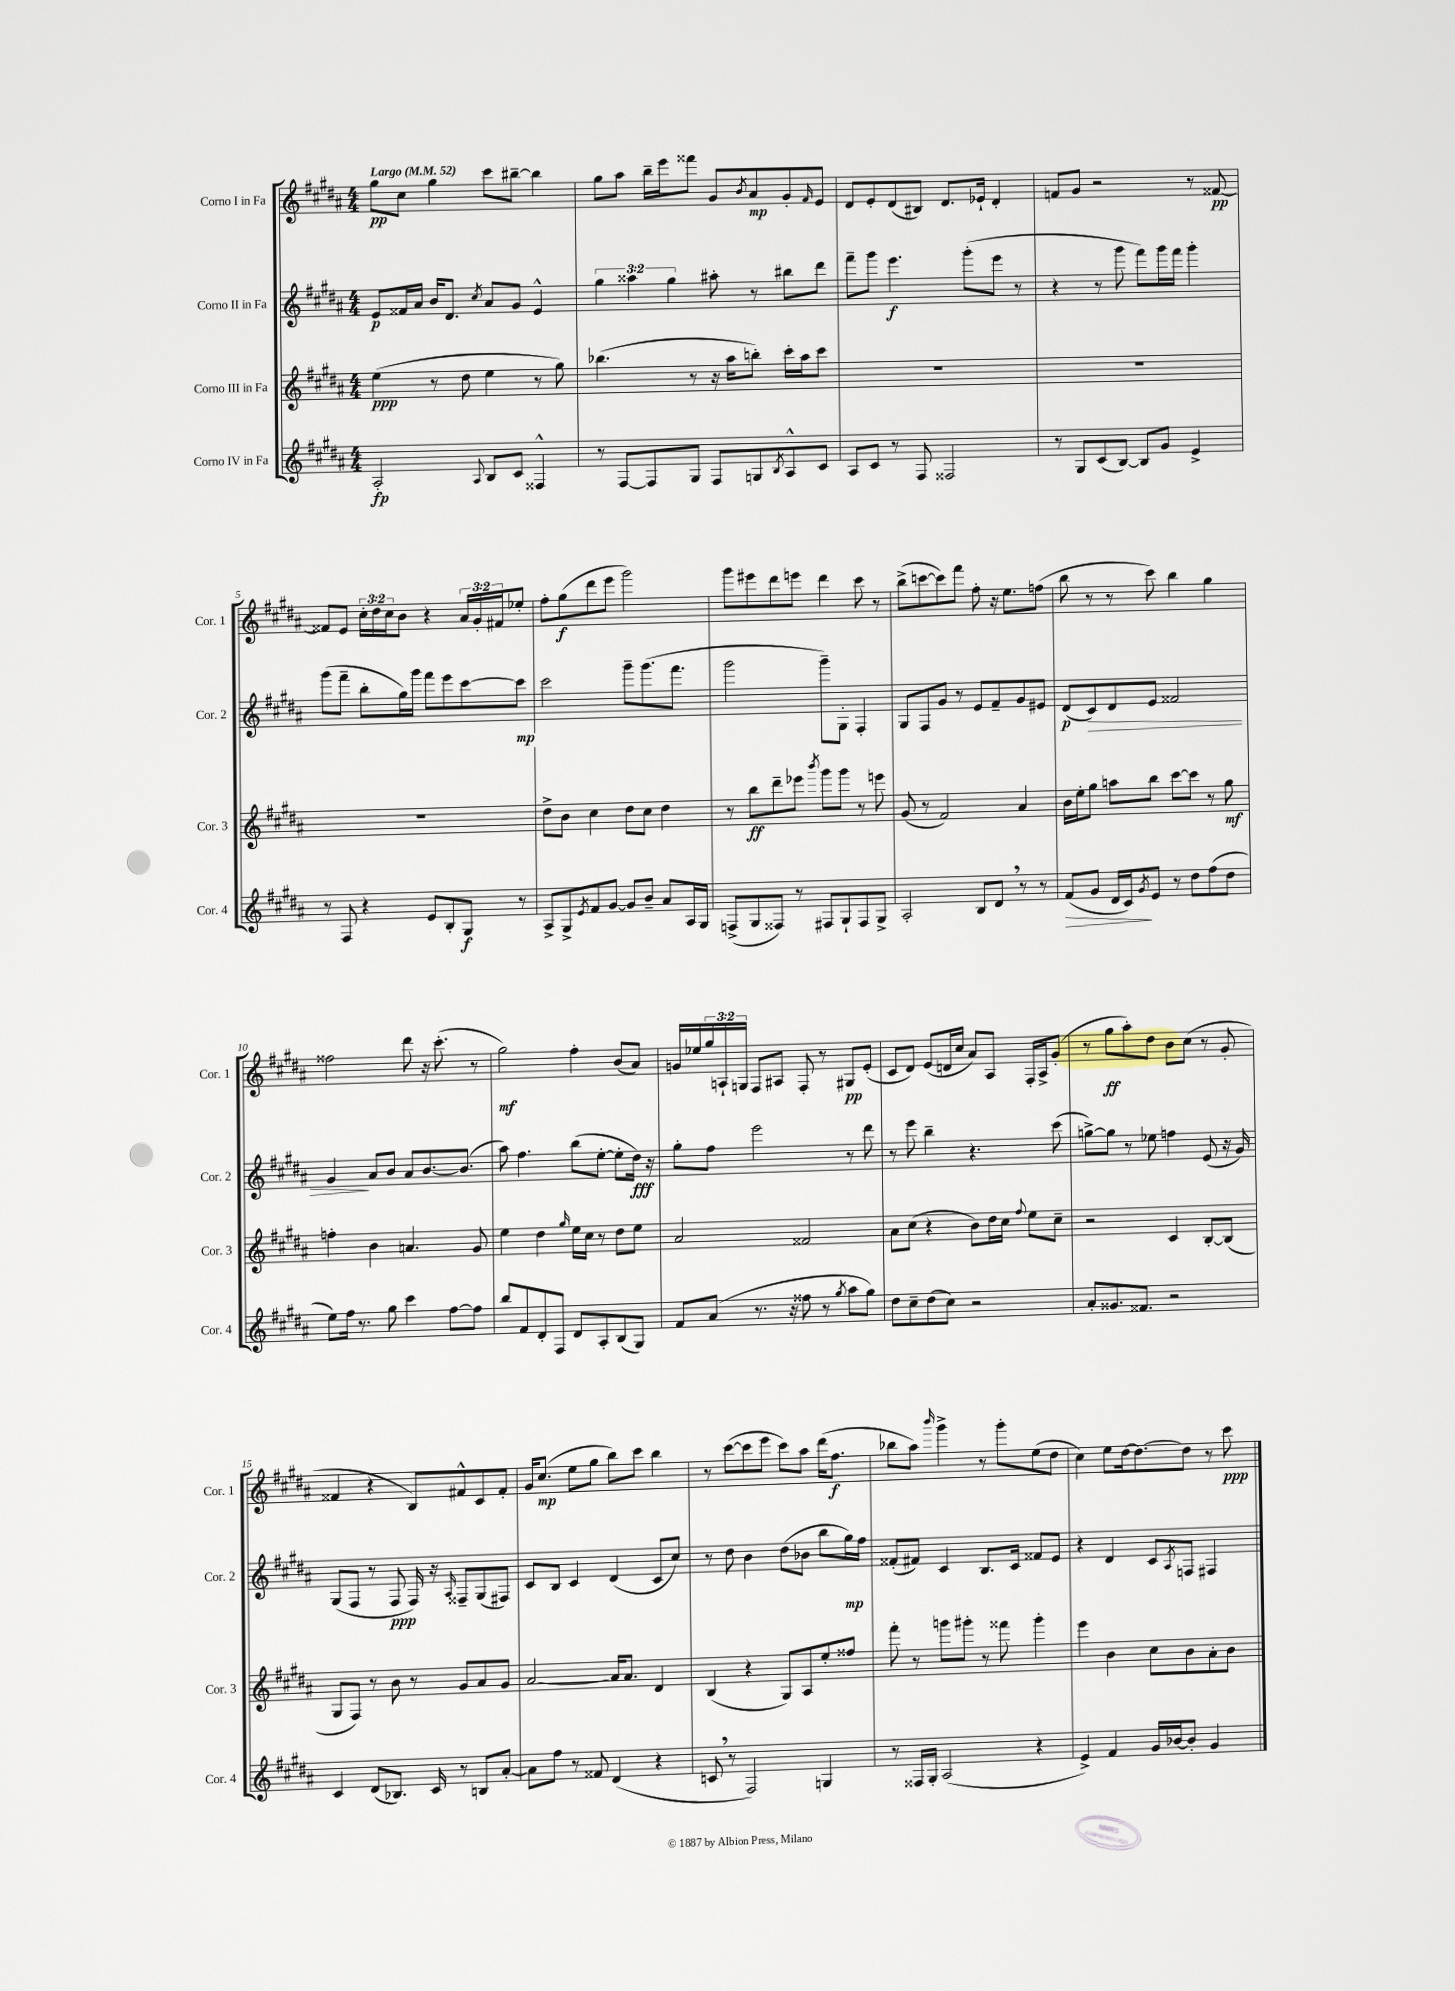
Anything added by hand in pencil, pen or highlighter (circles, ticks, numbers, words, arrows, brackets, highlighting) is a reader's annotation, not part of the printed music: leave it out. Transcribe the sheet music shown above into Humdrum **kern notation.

**kern	**kern	**kern	**kern
*staff4	*staff3	*staff2	*staff1
*clefG2	*clefG2	*clefG2	*clefG2
*k[f#c#g#d#a#]	*k[f#c#g#d#a#]	*k[f#c#g#d#a#]	*k[f#c#g#d#a#]
*M4/4	*M4/4	*M4/4	*M4/4
*MM52	*MM52	*MM52	*MM52
2A#'/	(4ee\	8e/L	8gg#\L
.	.	16f##/L	8cc#\J
.	.	16a#/JJ	.
.	8r	16b/LK	4gg#\
.	.	8.d#/J	.
.	8dd#\	.	.
8qqA#/	.	8qcc#/	.
8B/L	4ee\	8a#/L	8ccc#\L
8c#/J	.	8g#/J	[8bb#~\J
4F##^^/	8r	4e^^/	4bb#\]
.	8gg#\)	.	.
=	=	=	=
8r	(4.bb-\	6gg#\	8gg#\L
[8F#/L	.	.	8aa#\J
.	.	6aa##\	.
8F#/]	.	.	16bb~\LL
.	.	.	16eee\J
.	.	6gg#\	.
8G#/J	8r	.	8fff##\J
8F#/L	16r	8aa#'\	8g#/L
.	16aa#\LK	.	.
.	.	.	8qb/
8G/	8bb'\J)	8r	8a#/
8qB/	.	.	.
8A#^^/	16ccc#'\LL	8bb#\L	8g#'/
.	16aa#\J	.	.
.	.	.	16qqf#/
8c#/J	8ccc#\J	8ddd#\J	8e/J
=	=	=	=
8A#/L	1r	8fff#~\L	8d#/L
8c#/J	.	8ggg#\J	8e'/
8r	.	4.eee\	(8d#/
8F#/	.	.	8B#/J)
2F##/	.	.	8.d#/L
.	.	(8ggg#'\L	.
.	.	.	16e-`/Jk
.	.	8eee\J	4d#'/
.	.	8r	.
=	=	=	=
8r	1r	4r	8f/L
8G#/L	.	.	8g#/J
(8c#/	.	8r	2r
[8B/J)	.	8ggg#\	.
8B/]L	.	8fff#\L)	.
8g#/J	.	16ggg#\L	.
.	.	16fff#\JJ	.
4e^/	.	4ggg#'\	8r
.	.	.	[8f##/
=	=	=	=
8r	1r	(8ggg#\L	8f##/]L
8F#/	.	8fff#~\J	8e/J
4r	.	8bb'\L	24cc#'\LL
.	.	.	24dd#\
.	.	.	24cc#\J
.	.	16gg#\L)	8b\J
.	.	16ggg#\JJ	.
8e/L	.	8fff#\L	4r
8B'/	.	8eee\	.
8G#/J	.	[8ccc#\	24a#/LL
.	.	.	24g#'/
.	.	.	24f#/J
8r	.	8ccc#\]J	8ee-'/J
=	=	=	=
8A#^/L	8dd#^\L	2ccc#\	8ff#'\L
8G#^/	8b\J	.	(8gg#\
8qe/	.	.	.
8f#/	4cc#\	.	8ddd#\
[8g#/J	.	.	8eee\J
8g#/]L	8dd#\L	8ggg#~\L	2ggg#\)
8b~/J	8cc#\J	(8.ggg#\	.
8a#/L	4dd#\	.	.
.	.	8.fff#\J	.
16A#/L	.	.	.
16G#/JJ	.	.	.
=	=	=	=
(8F^/L	8r	2ggg#\	8ggg#\L
8G#/	8bb\L	.	8eee#\
8F##/J)	8ddd#~\	.	8ddd#\
8r	8eee-\J	.	8eee\J
.	8qbbb/	.	.
8F#/L	8ggg#\L	8ggg#~\L)	4ddd#\
8G#`/	8ggg#\J	8G#'\J	.
8F#/	8r	4F#'/	8ccc#\
8G#^/J	8eee\	.	8r
=	=	=	=
2A#'/	(8g#/	8G#/L	(8bb^\L
.	8r	8F#/	[8ccc\
.	2f#/)	8g#/J	8ccc\])
.	.	8r	8fff#\J
8B/L	.	8e/L	8ff#'\
8d#/J	.	8f#~/	16r
.	.	.	8.ee\L
8r	4a#/	8g#/	.
8r	.	8e#/J	(8ff\J
=	=	=	=
(8f#/L	16b\LL	(8d#/L	8bb\
.	16ee'\J	.	.
8g#/J	8gg#\J	8c#/)	8r
16d#/LL	8aa\L	8d#/	8r
16c#/J)	.	.	.
8qg#/	.	.	.
8e/J	8bb\J	8e/J	8ccc#\)
8r	[8ccc#\L	2f##/	4bb\
8dd#\L	8ccc#\]J	.	.
(8ff#\	8r	.	4gg#\
8dd#\J	8gg#\	.	.
=	=	=	=
8ee\L)	4ff'\	4g#/	2ff##\
16ff#\Jk	.	.	.
8.r	.	.	.
.	4b\	8a#/L	.
8gg#\	.	8b/J	.
4ccc#\	4.a/	8a#/L	8ddd#\
.	.	[8.b/	16r
.	.	.	(8.ccc#'\
[8ff#\L	.	.	.
.	.	(8.b/]J	.
8ff#\]J	8g#/	.	8r
=	=	=	=
8bb/L	4ee\	8aa#\)	2gg#\)
8f#/	.	4.ff#\	.
8d#'/	4dd#\	.	.
8F#/J	.	.	.
.	16qqgg#/	.	.
8d#/L	16ee\LL	(8bb\L	4ff#'\
.	16cc#\JJ	.	.
8A#'/	8r	[8ee'\J	.
(8B/	8dd#\L	8ee'\]L	(8b/L
8G#/J)	8ee\J	16dd#\Jk)	8a#/J)
.	.	16r	.
=	=	=	=
8f#/L	2a#/	8gg#'\L	16g/LL
.	.	.	16ee-/
(8a#/J	.	8ff#\J	24gg#/
.	.	.	24A`/
.	.	.	24G/JJ
8.r	.	2eee\	8F#/L
.	.	.	8A#/J
16r	.	.	.
8ff##\	2f##/	.	8F#'/
8r	.	.	8r
8qgg#/	.	.	.
8aa#\L	.	8r	8G#/L
8gg#\J)	.	8ddd#\	(8e'/J
=	=	=	=
8dd#\L	8a#\L	8r	8c#/L
8cc#~\	(8cc#\J	8eee\	8d#/J)
(8dd#\	4r	4bb~\	(8e/L
8cc#\J)	.	.	16d/L
.	.	.	16cc#/JJ
2r	8b\L)	4.r	8a#/L)
.	16dd#\L	.	8A#/J
.	16cc#\JJ	.	.
.	8qqff#/	.	.
.	8ee\L	.	16F#'/LL
.	.	.	16A#^/J
.	8cc#~\J	(8ccc#\	(8g#'/J
=	=	=	=
8a#'/L	2r	[8gg^\L)	8r
8.g##/	.	8gg\]J	8gg#\L
.	.	8r	8aa#'\)
8.f##/J	.	.	.
.	.	8ee-\	8dd#\J
2r	4c#/	4ff\	8b\L
.	.	.	(8cc#\J
.	[8B'/L	(8e/	8r
.	(8B/]J	16r	8g#'/
.	.	16g#/)	.
=	=	=	=
4c#/	8G#/L	(8G#/L	4f##/
.	8F#/J)	8F#/J	.
(8d#/L	8r	8r	4r
8.B-/J)	8b\	8F#/	.
.	8r	16F#/)	8B/L)
16c#/	.	16r	.
.	.	16qqA#/	.
8r	8g#/L	8F##~/L	8f#^^/
8B/L	8a#/	(8G#/	8c#/
[8a#'/J	8g#/J	8F#/J)	8f#'/J
=	=	=	=
8a#\]L	[2a#/	8c#/L	16g#/LK
.	.	.	(8.cc#/J
8ff#\J	.	8B/J	.
8r	.	4c#/	8ee\L
8f##/	.	.	8gg#\J
(4d#/	16a#/]LK	(4d#/	8bb\L)
.	8.a#/J	.	.
.	.	.	8ccc#\J
4r	4d#/	8c#/L	4bb\
.	.	8cc#/J)	.
=	=	=	=
8c/	(4B/	8r	8r
8r	.	8dd#\	([8ccc#\L
2F#/)	4r	4b\	8ccc#\]
.	.	.	8eee\J
.	8G#/L)	(8dd#\L	8ccc#\L)
.	8A#/	8b-\J	8aa#\J
4G/	8ee'/	8bb\L	(16ddd#\LK
.	.	.	8.ff#\J
.	8ff##/J	16gg#\L)	.
.	.	16ff#\JJ	.
=	=	=	=
8r	8fff#'\	(8f##'/L	8bb-\L
16F##/LL	8r	8f#/J)	8aa#\J)
16G#'/JJ	.	.	.
.	.	.	16qqbbb/
(2A#/	8ggg\L	4c#/	4ggg#^\
.	8ggg#'\J	.	.
.	8r	8.B/L	8r
.	8fff##\	.	8ggg#'\L
.	.	16c#/Jk	.
4r	4ggg#'\	8f##/L	(8ee\
.	.	8e/J	8dd#\J
=	=	=	=
4e^/)	4eee\	4r	4cc#\)
4f#/	4b\	4d#/	8ee\L
.	.	.	[16dd#\k
.	.	.	8.dd#\_
16g#/LL	8cc#\L	8c#/L	.
[16b-/J	.	.	.
.	.	8qA#/	.
8b-'/]J	8b\	8F/J	8dd#\]J
4g#/	8a#'\	4F#/	8r
.	8b\J	.	8ccc#\
==	==	==	==
*-	*-	*-	*-
